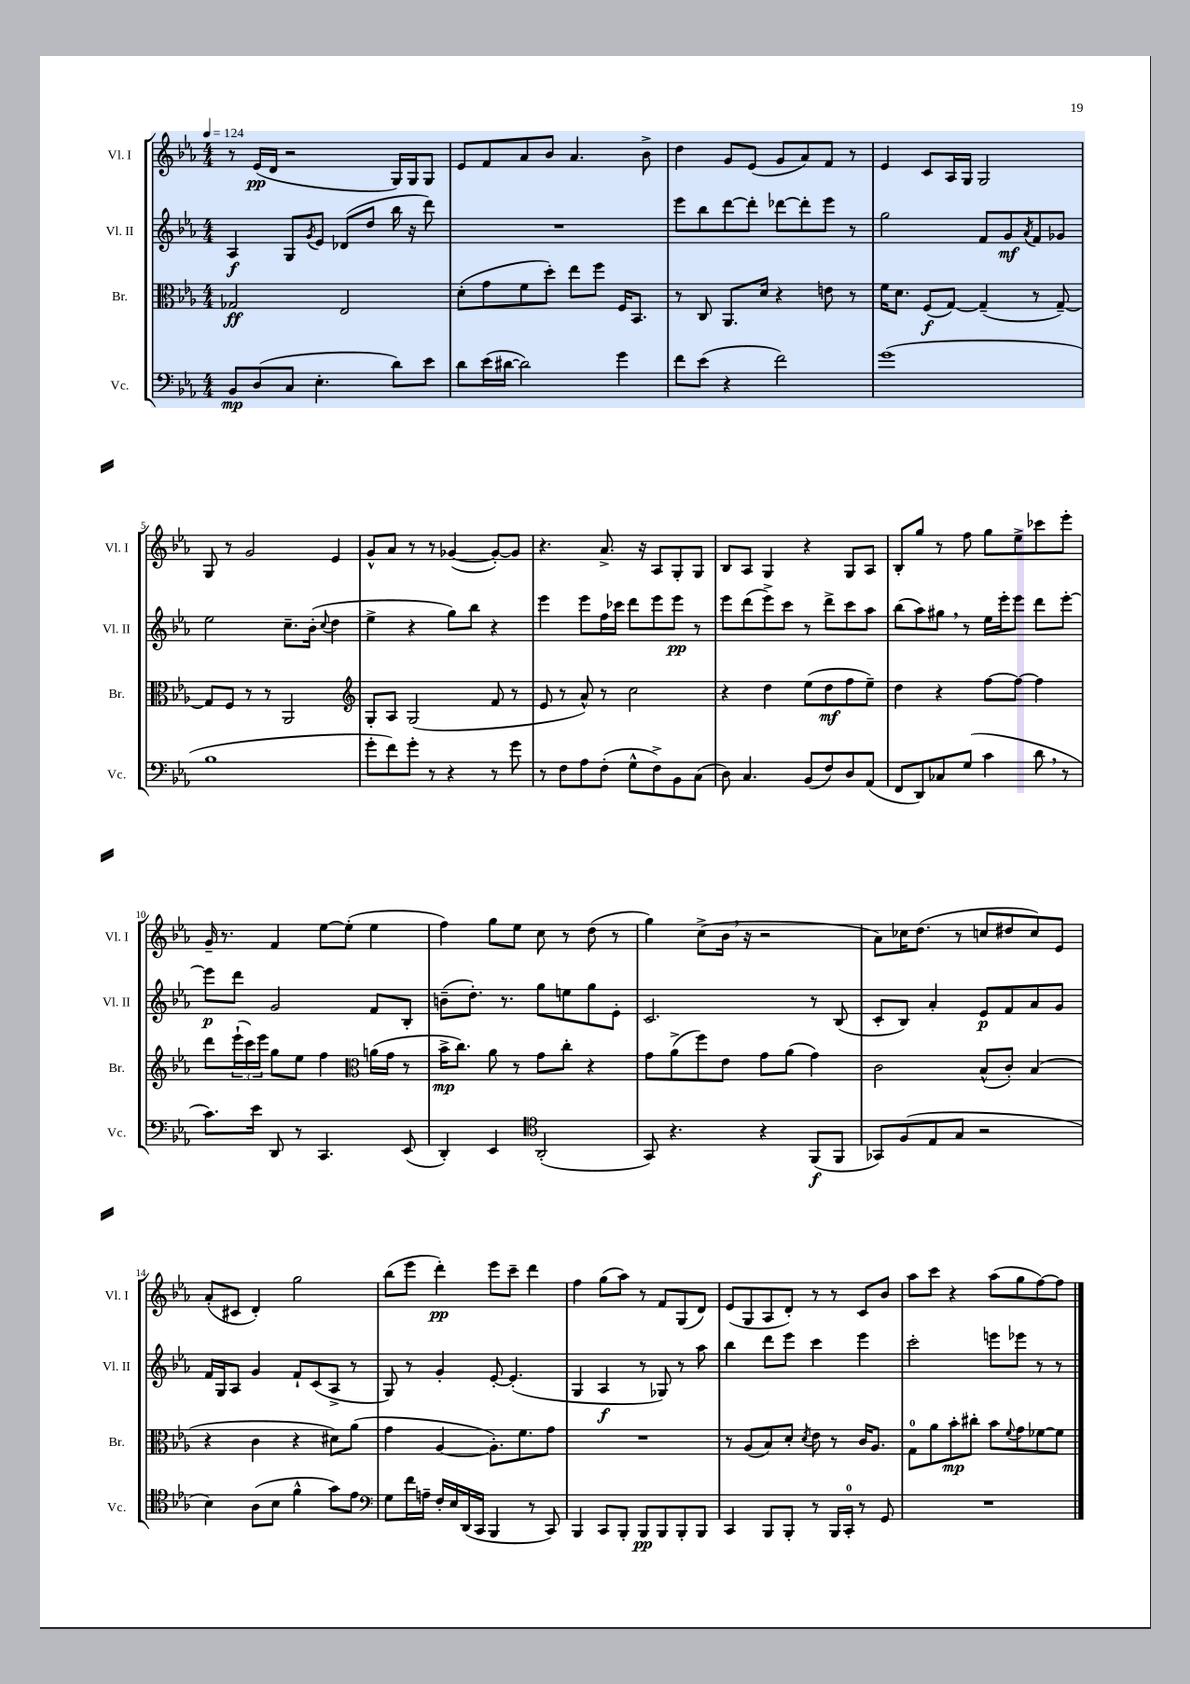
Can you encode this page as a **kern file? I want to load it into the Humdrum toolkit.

**kern	**kern	**kern	**kern
*staff4	*staff3	*staff2	*staff1
*clefF4	*clefC3	*clefG2	*clefG2
*k[b-e-a-]	*k[b-e-a-]	*k[b-e-a-]	*k[b-e-a-]
*M4/4	*M4/4	*M4/4	*M4/4
*MM124	*MM124	*MM124	*MM124
8BB-/L	2G-/	4A-/	8r
(8D/	.	.	(16e-/LL
.	.	.	16d/JJ
8C/J	.	8G/L	2r
.	.	8qg/	.
4.E-'\	.	8e-/J	.
.	2E-/	(8d-/L	.
.	.	8dd/J	.
8d\L)	.	16bb-\	16G/LL)
.	.	16r	16G/J
8e-\J	.	8ddd\)	8G/J
=	=	=	=
8d\L	(8d'\L	1r	8e-/L
(16e-\L	8g\	.	8f/
[16d#\JJ	.	.	.
2d#\])	8f\	.	8a-/
.	8dd'\J)	.	8b-/J
.	8ee-\L	.	4.a-/
.	8ff\J	.	.
4g\	16F/LK	.	.
.	8.BB-/J	.	.
.	.	.	8b-^\
=	=	=	=
8f\L	8r	8eee-\L	4dd\
(8e-\J	8C/	8bb-\	.
4r	8.AA-/L	[8ddd\	8g/L
.	.	8ddd'\]J	(8e-/J
.	16d/Jk	.	.
2f\)	4r	[8ddd-\L	8g/L
.	.	8ddd-'\]	8a-/)
.	8e\	8eee-\J	8f/J
.	8r	8r	8r
=	=	=	=
(1g	16f\LK	2gg\	4e-/
.	8.d\J	.	.
.	(8F/L	.	8c/L
.	[8G/J)	.	16A-/L
.	.	.	16G/JJ
.	(4G~/]	8f/L	2G/
.	.	8g/	.
.	.	8qa-/	.
.	8r	8f/	.
.	[8G~/)	8g-/J	.
=	=	=	=
1B-	8G/]L	2ee-\	8G/
.	8F/J	.	8r
.	8r	.	2g/
.	8r	.	.
.	2AA-/	8.cc~\L	.
.	.	(16b-'\Jk	.
.	.	8qqcc/	.
.	.	4dd\	4e-/
=	=	=	=
*	*clefG2	*	*
8g'\L	8G'/L	4ee-^\	8g^^/L
8f\)	8A-/J	.	8a-/J
8g'\J	(2G/	4r	8r
8r	.	.	8r
4r	.	8gg\L)	([4g-/
.	.	8bb-\J	.
8r	8f/	4r	8g-'/_L)
8g\	8r	.	8g-/]J
=	=	=	=
8r	8e-/	4eee-\	4.r
8F\L	8r	.	.
8A-\	8a-^^/)	8eee-\L	.
(8F'\J	8r	16ff\L	8.a-^/
.	.	16ccc-\JJ	.
8G^^\L	2cc\	8ddd\L	.
.	.	.	16r
8F^\)	.	8eee-\	8A-/L
8BB-\	.	8eee-\J	8G'/
(8C\J	.	8r	8G/J
=	=	=	=
8D\)	4r	8eee-\L	8B-/L
4.C/	.	(8ddd\	8A-/J
.	4dd\	8eee-^\)	4G/
.	.	8ccc\J	.
(8BB-/L	(8ee-\L	8r	4r
8F/)	8dd\	8ddd^\L	.
8D/	8ff\	8ccc\	8G/L
(8AA-/J	8ee-~\J)	8aa-\J	8A-/J
=	=	=	=
8FF/L	4dd\	(8bb-\L	8B-'/L
8DD/)	.	8aa-\)	8gg/J
8C-/	4r	8gg#\J	8r
(8G/J	.	8r	8ff\
4c\	[8ff\L	16ee-\LL	8gg\L
.	.	16eee-'\J	.
.	8ff\_J	8eee-\J	8ee-^\
8d\	4ff\]	8ddd\L	8ccc-\
8r	.	[8eee-'\J	8eee-'\J
=	=	=	=
8.c\L)	8ddd\L	8eee-\]L	16g~/
.	.	.	8.r
.	(24eee-`\L	8ddd\J	.
.	24ccc\)	.	.
16e-\Jk	.	.	.
.	24eee-\JJ	.	.
8DD/	8gg\L	2g/	4f/
8r	8ee-\J	.	.
4.CC/	4ff\	.	[8ee-\L
.	.	.	(8ee-'\]J
*	*clefC3	*	*
.	(16a\LL	8f/L	4ee-\
.	16g\JJ	.	.
(8EE-/	8r	8B-'/J	.
=	=	=	=
4DD'/)	16b-^\LK	(8b~\L	4ff\)
.	8.cc\J)	.	.
.	.	8.dd'\J)	.
4EE-/	8a-\	.	8gg\L
.	.	8.r	.
.	8r	.	8ee-\J
*clefC4	*	*	*
(2AA-'/	8g\L	8gg\L	8cc\
.	8cc'\J	8ee\	8r
.	4r	8gg\	(8dd\
.	.	8e-'\J	8r
=	=	=	=
8GG/)	8g\L	2.c/	4gg\)
4.r	(8a-^\	.	.
.	8ff\)	.	(8cc^\L
.	8e-\J	.	16b-\Jk
.	.	.	16r
4r	8g\L	.	2r
.	(8a-\J	.	.
(8FF/L	4g\)	8r	.
8FF/J	.	(8B-/	.
=	=	=	=
8GG-/L)	2c\	8c'/L	8a-\L)
(8F/	.	8B-/J)	16cc-\K
.	.	.	(8.dd\J
8E-/	.	4a-'/	.
8G/J	.	.	8r
2r	(8B-^^/L	8e-/L	8cc/L
.	8c'/J)	8f/	8dd#/
.	(4B-/	8a-/	8cc/)
.	.	8g/J	8e-/J
=	=	=	=
4B-\)	4r	16f/LL	(8a-'/L
.	.	16G/J	.
.	.	8A-/J	8c#/J
(8A-\L	4c\	4g/	4d'/)
8B-\J	.	.	.
4f^^\	4r	8f`/L	2gg\
.	.	(8c/	.
8g\L)	8d#\L)	8A-^/J	.
8e-\J	(8a-\J	8r	.
=	=	=	=
*clefF4	*	*	*
8G\L	4g\	8G/)	(8bb-\L
16f\L	.	8r	8eee-\J
16A~\JJ	.	.	.
16F'/LL	[4A-/	4g'/	4ddd'\)
16E-/	.	.	.
(16DD/	.	.	.
16CC/JJ	.	.	.
4BBB-/	8.A-'\]L)	[8e-'/	8eee-\L
.	.	(4.e-'/]	8ccc~\J
.	8.f\	.	.
8r	.	.	4ddd\
8CC/)	8g\J	.	.
=	=	=	=
4BBB-/	1r	4G/	4ff\
8CC/L	.	4A-/	(8gg\L
8BBB-'/J	.	.	8aa-\J)
8BBB-/L	.	8r	8r
8BBB-/	.	8G-/)	8f/L
8BBB-'/	.	8r	(8G/
8BBB-/J	.	8aa-\	8d/J)
=	=	=	=
4CC/	8r	4bb-\	(8e-/L
.	(8A-/L	.	8G/
8BBB-/L	8B-/)	8ddd\L	8A-/
8BBB-'/J	8d'/J	8eee-\J	8d'/J)
.	8qd/	.	.
8r	8e-\	4ccc\	8r
16BBB-/LL	8r	.	8r
16CC'/JJ	.	.	.
8r	16c/LK	4eee-\	8c/L
.	8.A-/J	.	.
8GG/	.	.	8b-/J
=	=	=	=
1r	8G\L	2ccc'\	8aa-\L
.	8a-\	.	8ccc\J
.	8b-'\	.	4r
.	8cc#'\J	.	.
.	8b-\L	8eee\L	(8aa-\L
.	8qqf/	.	.
.	8g\	8eee-\J	8gg\
.	[8f-\	8r	[8ff\)
.	8f-\]J	8r	8ff\]J
==	==	==	==
*-	*-	*-	*-
